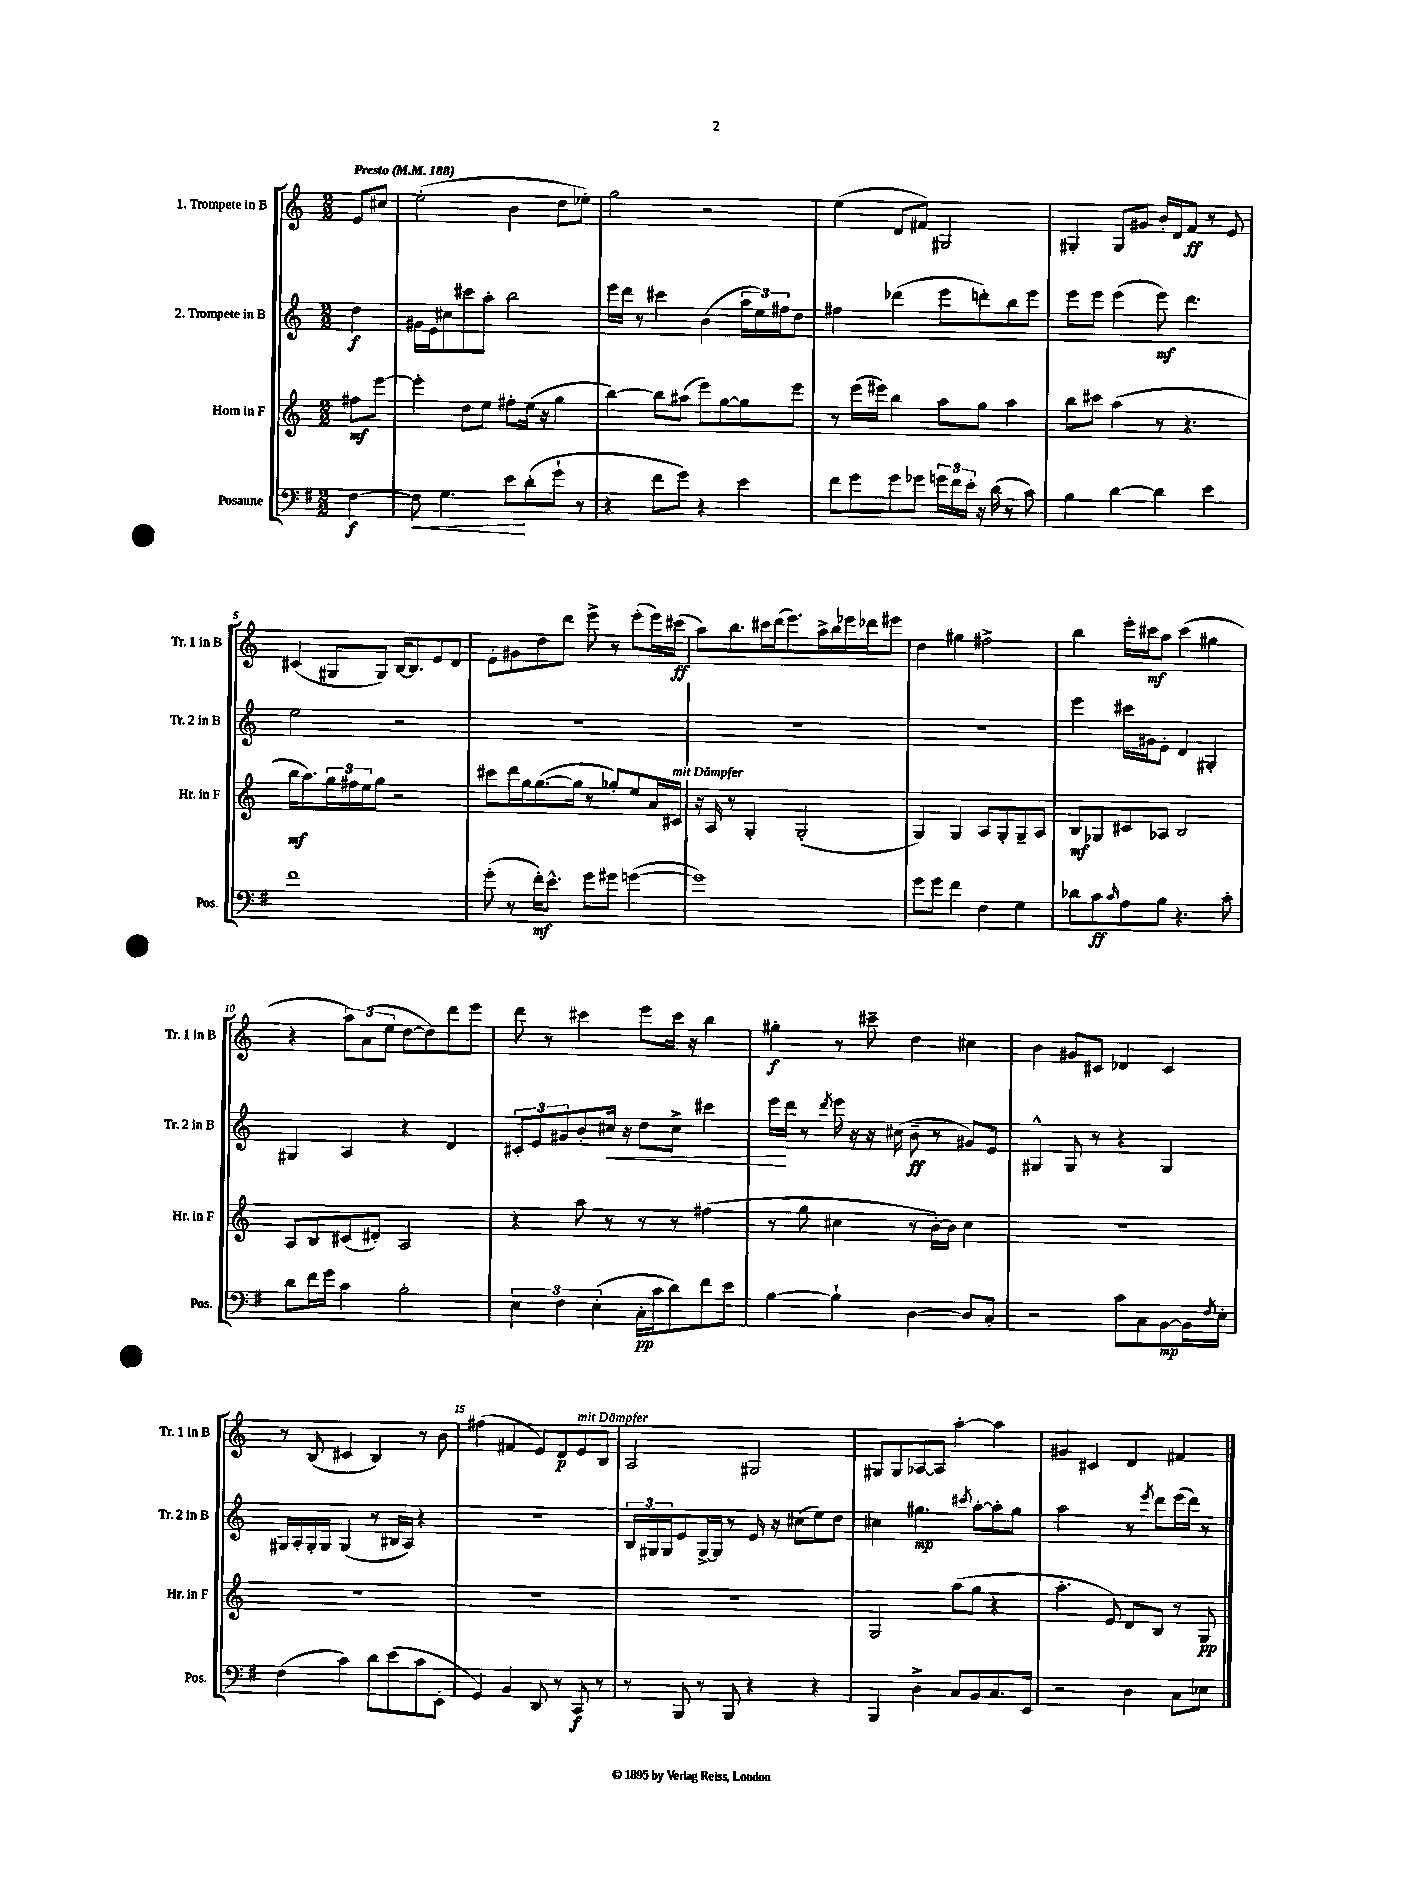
<<
\new StaffGroup <<
\new Staff = "s0" \with { instrumentName = "1. Trompete in B" shortInstrumentName = "Tr. 1 in B" } {
    \clef treble \key c \major \numericTimeSignature \time 2/2 \partial 4 \tempo "Presto" 4 = 188
    e'8 cis''8 |
    e''2-.( b'4 d''8 ees''8-.) |
    g''2 r2 |
    e''4( d'8 fis'8) gis2 |
    gis4-. gis8 gis'8 b'16-. d'16 f'8\ff r8 e'8 |
    cis'4( gis8 gis8) b16~ b8. e'8 d'8 |
    e'8-. gis'8 d''8 d'''8 e'''8-> r8 e'''8-.( e'''16) cis'''16\ff( |
    a''8) b''8. cis'''16 d'''16( e'''8.) a''16-> b''16 ees'''16 des'''16 eis'''8 |
    d''4 gis''4 fis''2-> |
    b''4 e'''16-. cis'''16\mf a''8 cis'''4( gis''4 |
    r4 \tuplet 3/2 { a''8) a'8( e''8 } d''8~ d''8) d'''8 e'''8 |
    d'''8 r8 cis'''4 e'''8 cis'''16 r16 b''4 |
    gis''4-.\f r8 cis'''8-- d''4 cis''4 |
    b'4 gis'8 cis'8 des'4 cis'4 |
    r8 b8( cis'4 b4) r8 b'8 |
    fis''4( fis'4 e'8) d'8\p e'8^\markup { \italic "mit Dämpfer" } b8 |
    a2 gis2 |
    gis8 gis8 aes8~ aes8 a''4~-. a''4 |
    gis'4 cis'4 d'4 fis'4 \bar "|." |
}
\new Staff = "s1" \with { instrumentName = "2. Trompete in B" shortInstrumentName = "Tr. 2 in B" } {
    \clef treble \key c \major \numericTimeSignature \time 2/2 \partial 4
    d''4\f |
    gis'16 e'16 cis''8 cis'''8 a''8-. b''2 |
    e'''16 d'''16 r8 cis'''4 b'4( \tuplet 3/2 { a''16 e''16) fis''16 } d''8 |
    fis''4 des'''4( e'''8 d'''8-.) b''8 e'''8 |
    e'''8 e'''8 e'''4( e'''8\mf) d'''4. |
    e''2 r2 |
    R1 |
    R1 |
    R1 |
    e'''4 cis'''16 gis'16 e'8-. d'4 gis4-. |
    gis4 a4 r4 d'4 |
    \tuplet 3/2 { cis'8-. e'8 gis'8 } b'8-. cis''16\< r16 d''8 cis''8-> cis'''4 |
    e'''16\! d'''16 r8 \acciaccatura { d'''8 } e'''16 r16 r16 cis''16( b'8--\ff r8 gis'8) e'8 |
    gis4-^ gis8 r8 r4 gis4 |
    gis16 a16-. gis16-. gis16 gis4( r8 bis16 a16) r4 |
    r1 |
    \tuplet 3/2 { b16 gis16 gis16 } e'8 gis16~-> gis16 r8 e'16 r16 cis''8( e''8) d''8 |
    cis''4 gis''4.\mp \acciaccatura { cis'''8 } a''8~-. a''8-. gis''8 |
    a''2 r8 \acciaccatura { e'''8 } d'''8 e'''16( d'''16) r8 \bar "|." |
}
\new Staff = "s2" \with { instrumentName = "Horn in F" shortInstrumentName = "Hr. in F" } {
    \clef treble \key c \major \numericTimeSignature \time 2/2 \partial 4
    fis''8\mf e'''8~ |
    e'''4-. d''8 e''8 fis''8-. e''16( r16 g''4 |
    b''4~) b''8 ais''8( e'''8) g''8~ g''8 e'''8 |
    r8 e'''16( eis'''16) b''4 a''8 g''8 a''4 |
    b''8 cis'''8 a''4( r8 r4. |
    b''16\mf a''8.) \tuplet 3/2 { g''16 fis''16 e''16 } g''8 r2 |
    cis'''8 d'''16 g''16 g''8.~( g''16 r8 ges''8-.) e''8 a'16 cis'16^\markup { \italic "mit Dämpfer" } |
    r16 a16 r8 g4-. g2-.( |
    g4) g4 a8 g8-. g8-- a8 |
    b8\mf ges8 cis'8 aes8 b2 |
    a8 b8 cis'8( dis'8-.) a2 |
    r4 a''8 r8 r8 r8 fis''4( |
    r8 g''8 cis''4 r8 b'16~-.) b'16 cis''4 |
    R1 |
    R1 |
    R1 |
    R1 |
    g2 a''8( g''8 r4 |
    a''4.-. e'8) d'8 b8 r8 g8\pp \bar "|." |
}
\new Staff = "s3" \with { instrumentName = "Posaune" shortInstrumentName = "Pos." } {
    \clef bass \key g \major \numericTimeSignature \time 2/2 \partial 4
    fis4~\f |
    fis8\< g4. e'8\! d'8-.( g'8-! r8 |
    r4 fis'8 g'8) r4 e'4 |
    fis'8 g'8 g'8 ges'8 \tuplet 3/2 { g'16 fis'16 e'16-. } r16 d'16( r8 c'8) |
    b4 d'4~ d'4 e'4 |
    fis'1 |
    g'8-.( r8 fis'16-.\mf) e'8.-^ g'8 gis'8 g'4~( |
    g'1) |
    g'8 g'8 fis'4 fis4 g4 |
    des'8 c'8\ff \grace { c'16 } a8 b8 r4. c'8-. |
    d'8 fis'16 g'16 c'4 b2-. |
    \tuplet 3/2 { e4 fis4 e4-.( } c16-.\pp c'16 d'8) fis'8 e'8 |
    b4~ b4-! d4~ d8 c8-. |
    r2 c'8 c8 b,8~\mp b,16 \acciaccatura { fis8 } e16-. |
    fis4( c'4) d'8 e'8( c'8 e,8-. |
    g,4) b,4 d,8 r8 c,8\f r8 |
    r8 b,,8 r8 b,,8 r4 r4 |
    b,,4 d4-> c8 b,8 c8. e,16 |
    r2 d4 c8 ees8 \bar "|." |
}
>>
>>
\layout { \context { \Score \override BarNumber.break-visibility = ##(#f #t #t) barNumberVisibility = #(every-nth-bar-number-visible 5) } }
